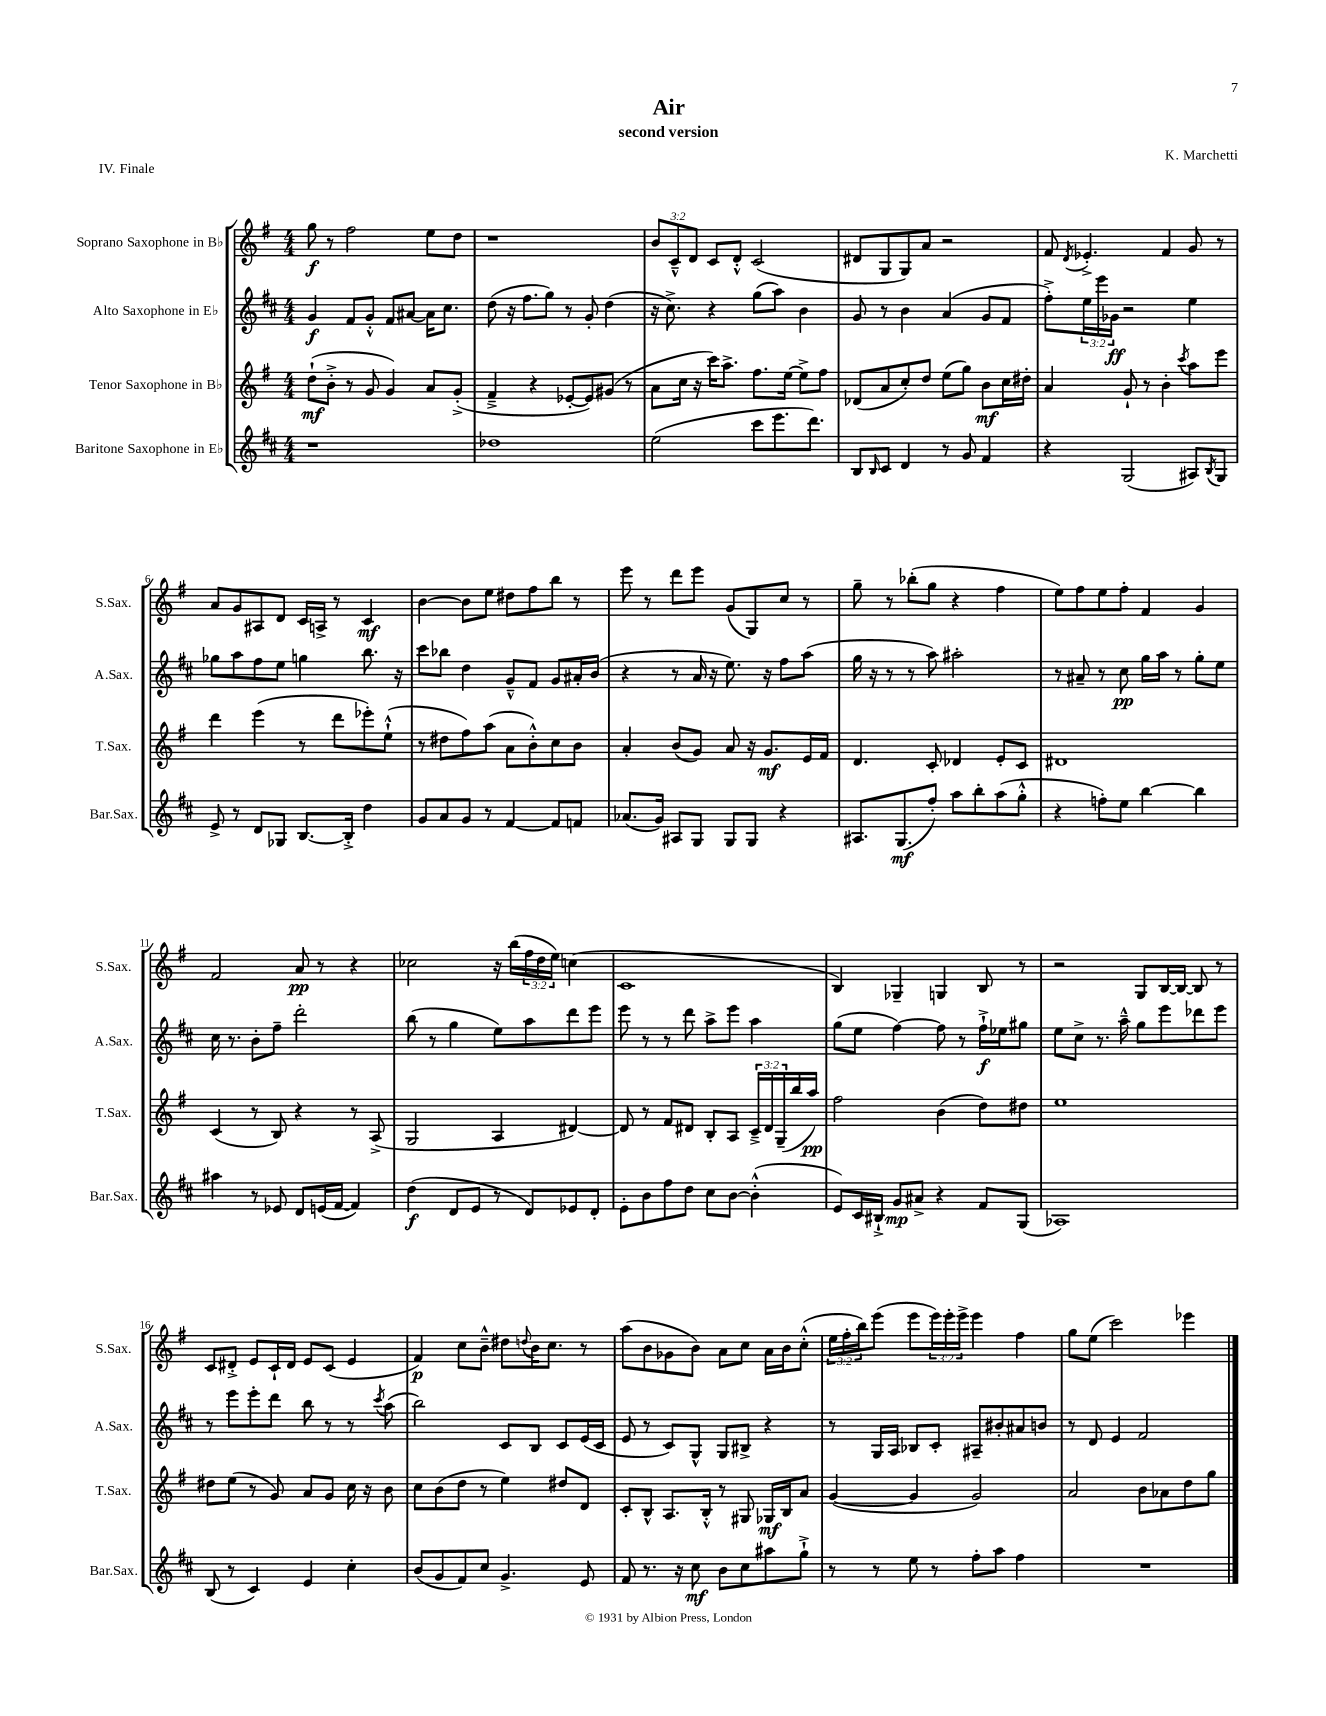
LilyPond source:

\header { title = "Air" composer = "K. Marchetti" subtitle = "second version" piece = "IV. Finale" }
<<
\new StaffGroup <<
\new Staff = "s0" \with { instrumentName = "Soprano Saxophone in Bb" shortInstrumentName = "S.Sax." } {
    \clef treble \key g \major \numericTimeSignature \time 4/4 \override Staff.TupletNumber.text = #tuplet-number::calc-fraction-text
    g''8\f r8 fis''2 e''8 d''8 |
    r1 |
    \tuplet 3/2 { b'8 c'8---^ d'8 } c'8 d'8-.-^ c'2( |
    dis'8 g8 g8) a'8 r2 |
    fis'8 \acciaccatura { d'8 } ees'4.-.-> fis'4 g'8 r8 |
    a'8 g'8 ais8 d'8 c'16 a16-> r8 c'4\mf |
    b'4~ b'8 e''8 dis''8 fis''8 b''8 r8 |
    e'''8 r8 d'''8 e'''8 g'8( g8) c''8 r8 |
    g''8-- r8 bes''8-.( g''8 r4 fis''4 |
    e''8) fis''8 e''8 fis''8-. fis'4 g'4 |
    fis'2 a'8\pp r8 r4 |
    ces''2 r16 b''16( \tuplet 3/2 { fis''16 d''16 e''16) } c''4( |
    c'1 |
    b4) ges4-- g4 b8 r8 |
    r2 g8 b16~ b16~ b8 r8 |
    c'8 dis'8-.-> e'8 c'16-! dis'16 e'8 c'8( e'4 |
    fis'4\p) c''8 b'8---^ dis''8 \appoggiatura { d''8 } b'16 c''8. r8 |
    a''8( b'8 ges'8 b'8) a'8 c''8 a'16 b'16 c''8-.-^( |
    \tuplet 3/2 { e''16 fis''16-. b''16) } e'''8( e'''8 \tuplet 3/2 { e'''16) e'''16-. e'''16-> } e'''4 fis''4 |
    g''8 e''8( c'''2) ees'''4 \bar "|." |
}
\new Staff = "s1" \with { instrumentName = "Alto Saxophone in Eb" shortInstrumentName = "A.Sax." } {
    \clef treble \key d \major \numericTimeSignature \time 4/4 \override Staff.TupletNumber.text = #tuplet-number::calc-fraction-text
    g'4\f fis'8 g'8-.-^ fis'8 ais'8~ ais'16 cis''8. |
    d''8( r16 fis''8. g''8) r8 g'8-. d''4( |
    r16 cis''8.->) r4 g''8( a''8) b'4 |
    g'8 r8 b'4 a'4( g'8 fis'8 |
    fis''8-.->) \tuplet 3/2 { e''16 e'''16 ges'16\ff } r2 e''4 |
    ges''8 a''8 fis''8 e''8 g''4 b''8. r16 |
    cis'''8 bes''8 d''4 g'8---^ fis'8 g'8 ais'16-. b'16( |
    r4 r8 a'16 r16 e''8.) r16 fis''8 a''8( |
    g''16 r16 r8 r8 a''8) ais''2-. |
    r8 ais'8-- r8 cis''8\pp g''16 a''16 r8 g''8-. e''8 |
    cis''16 r8. b'8-. fis''8-- d'''2-. |
    b''8( r8 g''4 e''8) a''8 d'''8 e'''8 |
    e'''8 r8 r8 d'''8 a''8-> e'''8 a''4 |
    g''8( e''8 fis''4~) fis''8 r8 fis''16-!->\f ees''16 gis''8 |
    e''8 cis''8-> r8. a''16---^ g''8 e'''8 des'''8 e'''8 |
    r8 e'''8 e'''8-. d'''8 b''8 r8 r8 \acciaccatura { cis'''8 } a''8( |
    b''2) cis'8 b8 cis'8 e'16( cis'16 |
    e'8 r8 cis'8) g8-^ g8 bis8-> r4 |
    r8 g16 a16 bes8 cis'8-. ais8-- bis'8-. ais'8 b'8 |
    r8 d'8 e'4 fis'2 \bar "|." |
}
\new Staff = "s2" \with { instrumentName = "Tenor Saxophone in Bb" shortInstrumentName = "T.Sax." } {
    \clef treble \key g \major \numericTimeSignature \time 4/4 \override Staff.TupletNumber.text = #tuplet-number::calc-fraction-text
    d''8-!\mf( b'8-.-> r8 g'8 g'4) a'8 g'8-.->( |
    fis'4---> r4 ees'8~-. ees'8) gis'8( r8 |
    a'8 c''16 r16 c'''16) a''8.-> fis''8. e''16~ e''8-> fis''8 |
    des'8( a'8 c''8-.) d''8 e''8( g''8) b'8\mf c''16 dis''16-. |
    a'4 g'8-! r8 b'4-. \acciaccatura { c'''8 } a''8 e'''8 |
    d'''4 e'''4( r8 d'''8 ees'''8-.) e''8-!-^( |
    r8 dis''8 fis''8) a''8( a'8 b'8-.-^) c''8 b'8 |
    a'4-. b'8( g'8) a'8 r16 g'8.\mf e'16 fis'16 |
    d'4. c'8-. des'4 e'8-. c'8 |
    dis'1 |
    c'4( r8 b8) r4 r8 a8->( |
    g2 a4 dis'4~) |
    dis'8 r8 fis'8 dis'8 b8-. a8 \tuplet 3/2 { c'16---> dis'16 g16--( } b''16 a''16\pp) |
    fis''2 b'4( d''8) dis''8 |
    e''1 |
    dis''8 e''8( r8 g'8) a'8 g'8 c''16 r16 b'8 |
    c''8 b'8( d''8 r8 e''4) dis''8 d'8 |
    c'8-. b8-^ a8. b16-.-^ r8 gis8 ges16\mf b16 a'8 |
    g'4~( g'4 g'2) |
    a'2 b'8 aes'8 d''8 g''8 \bar "|." |
}
\new Staff = "s3" \with { instrumentName = "Baritone Saxophone in Eb" shortInstrumentName = "Bar.Sax." } {
    \clef treble \key d \major \numericTimeSignature \time 4/4
    r1 |
    des''1 |
    e''2( cis'''8 e'''8. d'''8.) |
    b8 \grace { b16 } cis'8 d'4 r8 g'8 fis'4 |
    r4 g2( ais8) \acciaccatura { b8 } g8 |
    e'8-> r8 d'8 ges8 b8.~ b16-.-> d''4 |
    g'8 a'8 g'8 r8 fis'4~ fis'8 f'8 |
    aes'8.( g'16) ais8 g8 g8 g8 r4 |
    ais8. g8.\mf( fis''8-.) a''8 b''8-. a''8( g''8-.-^ |
    r4 f''8-.) e''8 b''4~ b''4 |
    ais''4 r8 ees'8 d'8 e'16( fis'16~ fis'4) |
    d''4\f( d'8 e'8 r8 d'8) ees'8 d'8-. |
    e'8-. b'8 fis''8 d''8 cis''8 b'8~ b'4-.-^( |
    e'8) cis'16 bis16-!-> g'8\mp ais'8-> r4 fis'8 g8( |
    aes1) |
    b8( r8 cis'4) e'4 cis''4-. |
    b'8( g'8 fis'8) cis''8 g'4.-> e'8 |
    fis'8 r8. r16 cis''8\mf b'8 cis''8 ais''8 g''8-!-> |
    r8 r8 e''8 r8 fis''8-. a''8 fis''4 |
    R1 \bar "|." |
}
>>
>>
